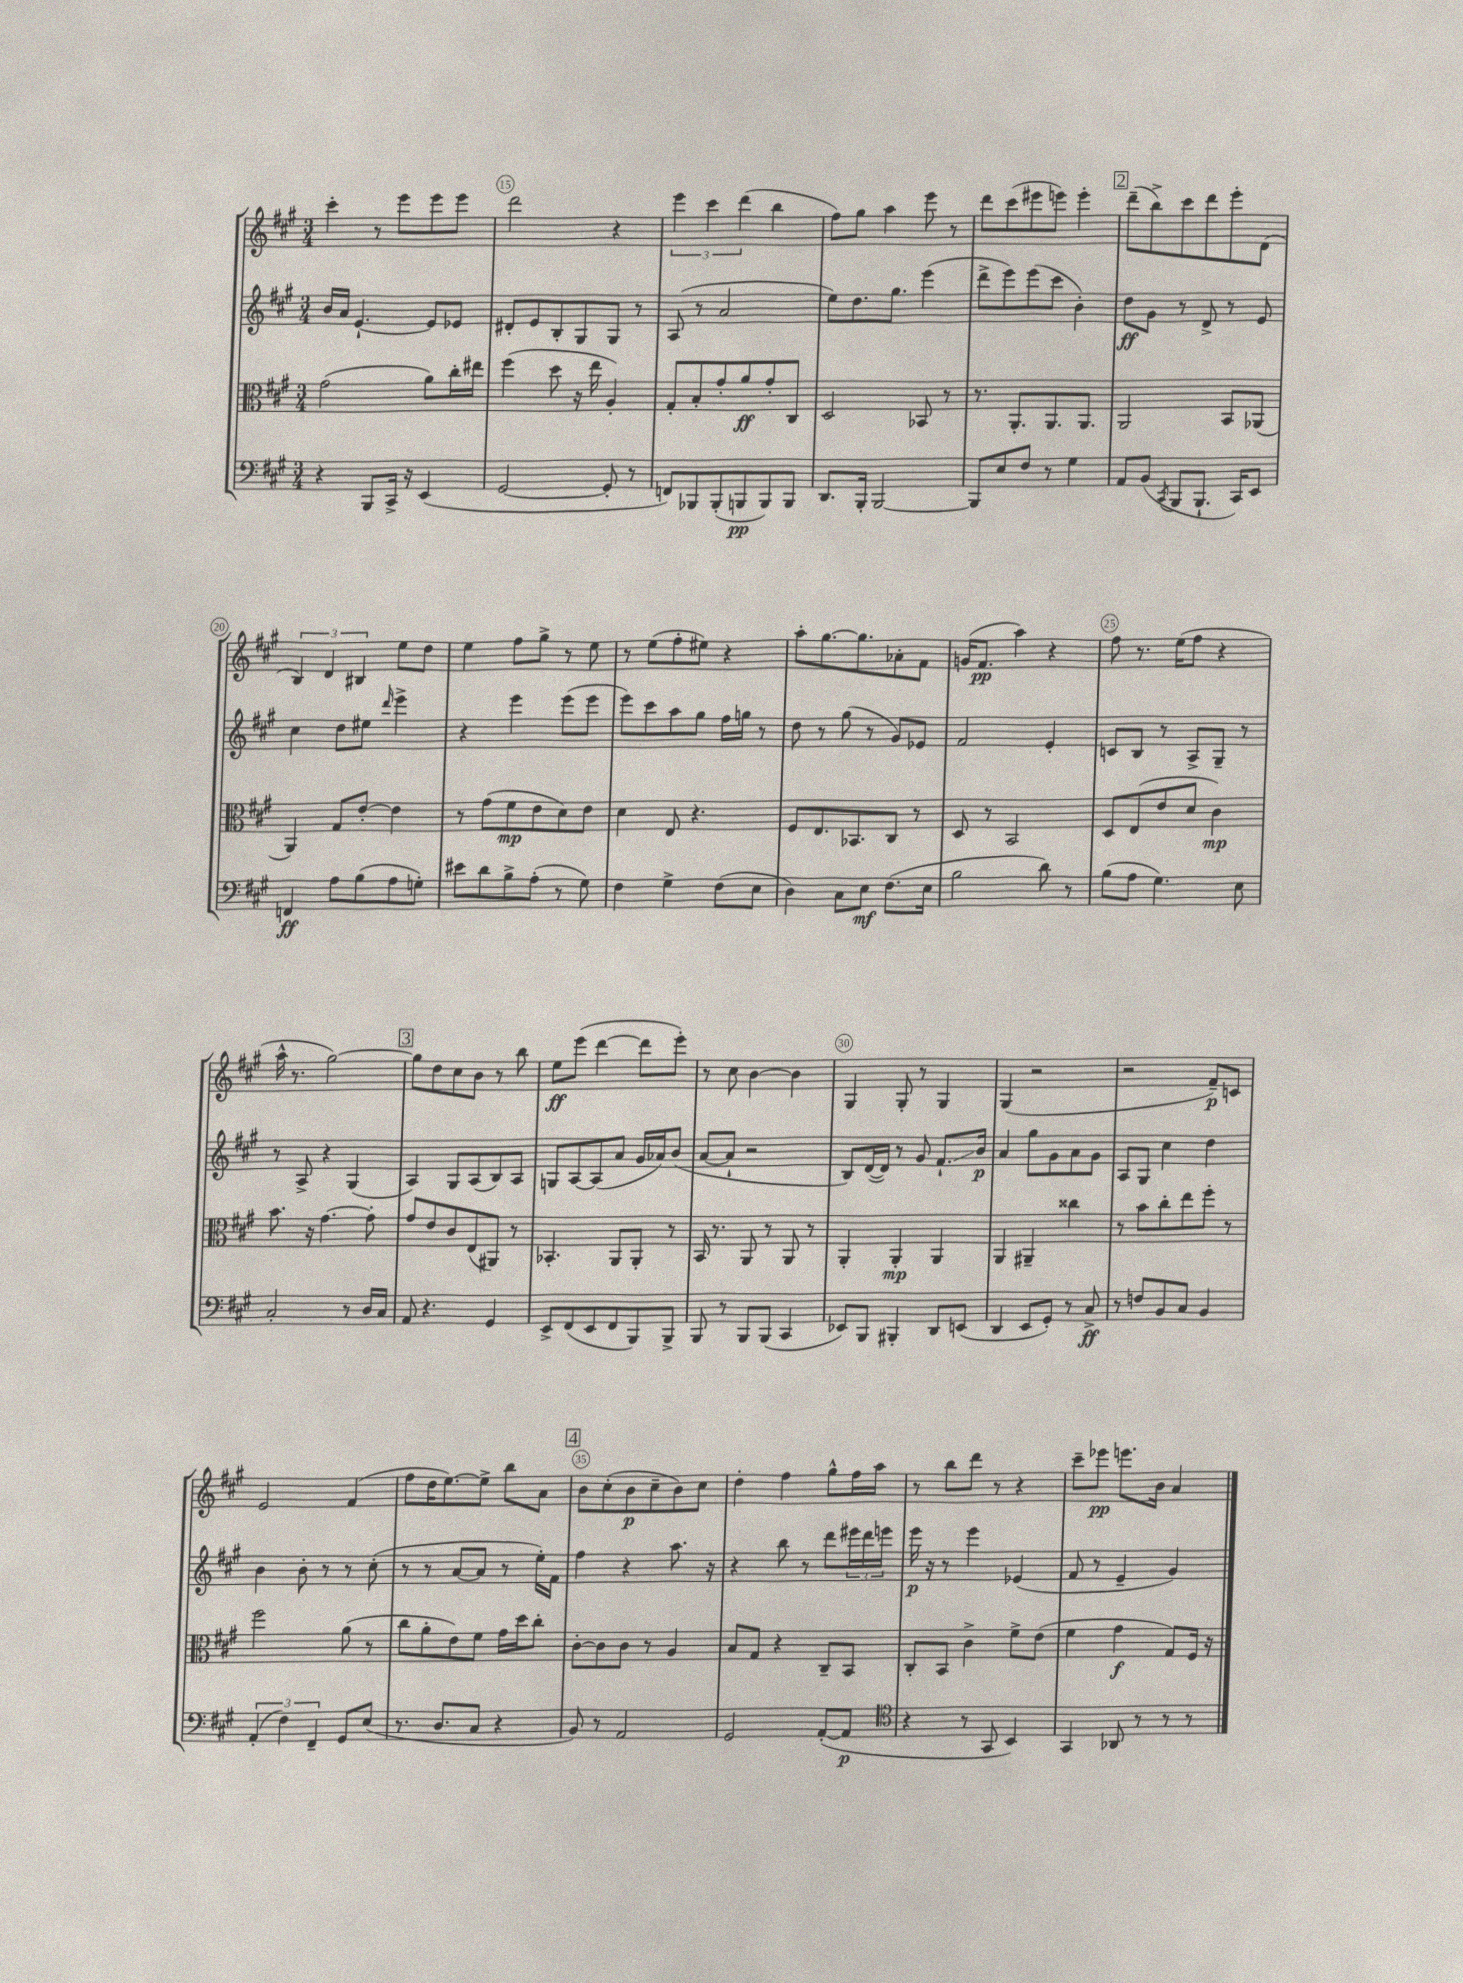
<<
\new StaffGroup <<
\new Staff = "s0" {
    \clef treble \key a \major \numericTimeSignature \time 3/4
    cis'''4-. r8 e'''8 e'''8 e'''8 |
    d'''2 r4 |
    \tuplet 3/2 { e'''4 cis'''4 d'''4( } b''4 |
    fis''8) gis''8 a''4 e'''8 r8 |
    d'''8 cis'''8( eis'''8 e'''8) e'''4-. |
    \mark \markup { \box "2" } d'''8--( b''8->) cis'''8 d'''8 e'''8-. d'8( |
    \tuplet 3/2 { b4) d'4 bis4 } e''8 d''8 |
    e''4 fis''8 gis''8-> r8 e''8 |
    r8 e''8( fis''8-. eis''8) r4 |
    a''8-. gis''8.~ gis''8. aes'8-. fis'8 |
    g'16( fis'8.\pp a''4) r4 |
    fis''8 r8. e''16( fis''8 r4 |
    a''16-^ r8. gis''2~) |
    \mark \markup { \box "3" } gis''8 d''8 cis''8 b'8 r8 b''8 |
    e''8\ff e'''8( d'''4~ d'''8 e'''8-.) |
    r8 cis''8 b'4~ b'4 |
    gis4 gis8-. r8 gis4 |
    gis4( r2 |
    r2 fis'8--\p) c'8 |
    e'2 fis'4( |
    fis''8 d''16 e''8.~) e''8-> b''8 a'8 |
    \mark \markup { \box "4" } b'8 cis''8-.( b'8\p cis''8-- b'8) cis''8 |
    d''4-. fis''4 gis''8-^ fis''16 a''16 |
    r8 b''8 d'''8 r8 r4 |
    cis'''8-- ees'''8\pp e'''8. b'16 a'4 \bar "|." |
}
\new Staff = "s1" {
    \clef treble \key a \major \numericTimeSignature \time 3/4
    b'16 a'16 e'4.~-! e'8 ees'8 |
    dis'8-. e'8 b8-. gis8 gis8 r8 |
    a8( r8 a'2 |
    e''8) d''8. gis''8. e'''4( |
    d'''8-> e'''8) e'''8( cis'''8 b'4-.) |
    \mark \markup { \box "2" } d''8\ff gis'8 r8 d'8-> r8 e'8 |
    cis''4 d''8 eis''8 \grace { d'''16 } e'''4-> |
    r4 e'''4 e'''8( e'''8 |
    e'''8) cis'''8 a''8 gis''8 fis''16 g''16 r8 |
    d''8 r8 gis''8( r8 gis'8) ees'8 |
    fis'2 e'4-. |
    c'8 b8 r8 a8-> gis8-- r8 |
    r8 a8-> r4 gis4( |
    \mark \markup { \box "3" } a4) gis8 a8( b8) a8 |
    g8 a8~ a8( a'8 gis'16 aes'16) b'8( |
    a'8~ a'8-! r2 |
    b8) d'16~( d'16) r8 gis'8 fis'8.-!\glissando b'16\p |
    a'4 gis''8 gis'8 a'8 gis'8 |
    a8 gis8 cis''4 d''4 |
    b'4 b'8-. r8 r8 cis''8-.( |
    r8 r8 a'8~ a'8 r8 e''16-.) fis'16 |
    \mark \markup { \box "4" } fis''4 r4 a''8. r16 |
    r4 b''8 r8 d'''8 \tuplet 3/2 { eis'''16 d'''16 e'''16 } |
    e'''16\p r16 r8 e'''4 ees'4( |
    fis'8 r8 e'4-- gis'4) \bar "|." |
}
\new Staff = "s2" {
    \clef alto \key a \major \numericTimeSignature \time 3/4
    gis'2( a'8) cis''16-. eis''16 |
    fis''4( d''8 r16 e''16 a4-.) |
    gis8-. b8-. gis'8-. a'8\ff gis'8-. cis8 |
    d2 bes,8 r8 |
    r8. a,8.-. a,8. a,8. |
    \mark \markup { \box "2" } a,2 b,8 aes,8( |
    a,4) gis8 e'8~-. e'4 |
    r8 gis'8( fis'8\mp e'8 d'8) e'8 |
    d'4 e8 r4. |
    fis8 e8. bes,8. cis8 r8 |
    d8 r8 b,2 |
    d8 e8( e'8 d'8 cis'4\mp) |
    b'8. r16 gis'4.~ gis'8-. |
    \mark \markup { \box "3" } gis'8 e'8 cis'8 e8( ais,8) r8 |
    bes,4.-. a,8 a,8-. r8 |
    b,16 r8. a,8 r8 a,8 r8 |
    a,4-. a,4-.\mp a,4 |
    a,4 ais,4-- cisis''4 |
    r8 b'8 cis''8-. e''8 fis''8-. r8 |
    fis''2 a'8( r8 |
    cis''8 a'8-. e'8) fis'8 gis'16 d''16 cis''8-. |
    \mark \markup { \box "4" } cis'8~-. cis'8 cis'8 r8 a4 |
    b8 gis8 r4 cis8-- b,8 |
    cis8-. b,8 cis'4-> fis'8-> e'8( |
    fis'4 gis'4\f gis8) fis16 r16 \bar "|." |
}
\new Staff = "s3" {
    \clef bass \key a \major \numericTimeSignature \time 3/4
    r4 b,,8 cis,16-> r16 e,4( |
    gis,2~ gis,8-. r8 |
    f,8) bes,,8 bes,,8-.( b,,8\pp b,,8) b,,8 |
    d,8. b,,16-. b,,2~ |
    b,,8 e8 fis8 r8 gis4 |
    \mark \markup { \box "2" } a,8 b,8( \acciaccatura { cis,8 } b,,8 b,,8.-! cis,16) e,8 |
    f,4\ff a8 b8( a8 g8-.) |
    eis'8 d'8 b8-> a8-.( r8 gis8) |
    fis4 gis4-> fis8( e8 |
    d4) cis8 e8\mf fis8.( e16 |
    b2 d'8) r8 |
    b8( a8 gis4.) e8 |
    cis2-. r8 d16 cis16 |
    \mark \markup { \box "3" } a,8 r4. gis,4 |
    e,8-> fis,8( e,8 fis,8 b,,8) b,,8-> |
    b,,8 r8 b,,8 b,,8( cis,4 |
    ees,8) b,,8 bis,,4-. d,8 e,8( |
    d,4 e,8 gis,8-.) r8 cis8->\ff |
    r8 f8 b,8 cis8 b,4 |
    \tuplet 3/2 { a,4-.( fis4) fis,4-- } gis,8 e8( |
    r8. d8. cis8 r4 |
    \mark \markup { \box "4" } b,8) r8 a,2 |
    gis,2 a,8~-.( a,8\p |
    \clef tenor r4 r8 gis,8 b,4) |
    gis,4 aes,8 r8 r8 r8 \bar "|." |
}
>>
>>
\layout { \context { \Score currentBarNumber = #14 \override BarNumber.break-visibility = ##(#f #t #t) barNumberVisibility = #(every-nth-bar-number-visible 5) \override BarNumber.stencil = #(make-stencil-circler 0.1 0.3 ly:text-interface::print) } }
